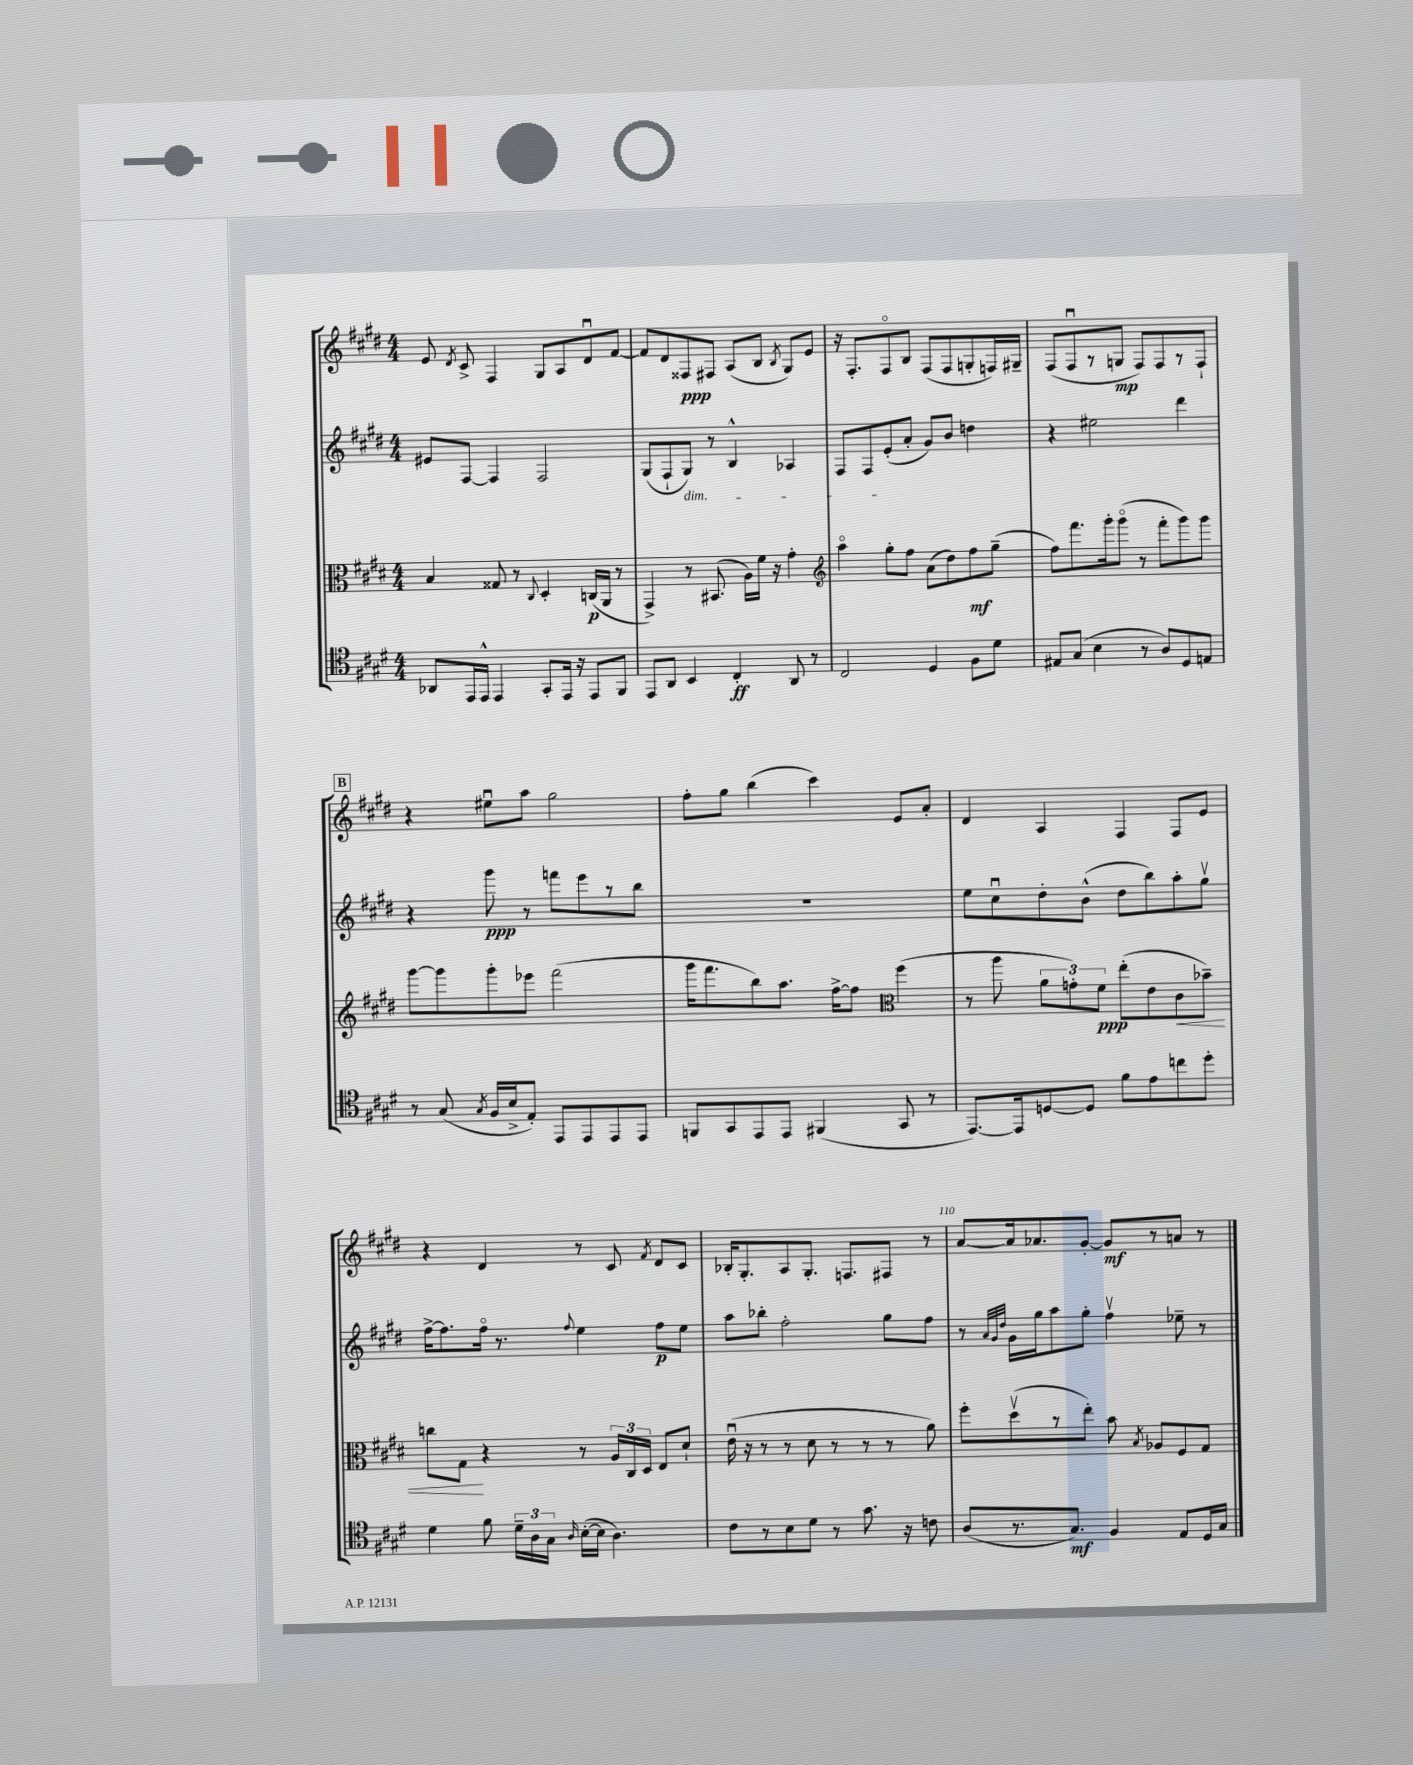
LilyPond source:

<<
\new StaffGroup <<
\new Staff = "s0" {
    \clef treble \key e \major \numericTimeSignature \time 4/4
    \autoBeamOff e'8 \acciaccatura { dis'8 } cis'8-> fis4 gis8[ a8 dis'8\downbow fis'8]~ |
    fis'8[ dis'8 fisis8\ppp fis8] a8[( b8] \acciaccatura { b8 } gis8[) e'8] |
    r16 fis8.[-. fis8\flageolet b8] fis8[( fis8 g8-. f16) gis16]-- |
    fis8[( fis8\downbow r8 g8]\mp fis8[) fis8 r8 fis8]-! |
    \mark \markup { \box "B" } r4 eis''8[\downbow a''8] gis''2 |
    fis''8[-. gis''8] b''4( cis'''4) e'8[ a'8]-. |
    dis'4 a4 fis4 fis8[ e'8] |
    r4 dis'4 r8 cis'8 \acciaccatura { fis'8 } dis'8[ cis'8] |
    bes16[-. gis8.-. a8 gis8.]-. f8.[ fis8] r8 |
    a'8[~ a'16 aes'8. gis'8]~-. gis'8[\mf r8 a'8] r8 \bar "|." |
}
\new Staff = "s1" {
    \clef treble \key e \major \numericTimeSignature \time 4/4
    \autoBeamOff eis'8[ fis8]~ fis4 fis2 |
    gis8[( fis8-! gis8]\dim) r8 b4-^ aes4 |
    fis8[ fis8 e'8-.\!( a'8]-. gis'8[) b'8] d''4 |
    r4 eis''2 dis'''4 |
    \mark \markup { \box "B" } r4 gis'''8\ppp r8 f'''8[ e'''8 r8 b''8] |
    R1 |
    e''8[ cis''8\downbow dis''8-. b'8]-^( dis''8[ b''8) a''8-. gis''8]\upbow |
    fis''16[~-> fis''8. fis''16]\flageolet r8. \appoggiatura { fis''8 } e''4 fis''8[\p e''8] |
    a''8[ bes''8]-. fis''2-. gis''8[ fis''8] |
    r8 \grace { a'32[ gis'32 dis''32] } gis'16[ gis''16 a''8 gis''8]-. fis''4\upbow ees''8-- r8 \bar "|." |
}
\new Staff = "s2" {
    \clef alto \key e \major \numericTimeSignature \time 4/4
    \autoBeamOff b4 gisis8 r8 \appoggiatura { cis8 } dis4-. c16[\p( a,16] r8 |
    gis,4->) r8 bis,8.( a16[) fis'16] r16 gis'4-. |
    \clef treble a''4\flageolet gis''8[-. fis''8] a'8[( dis''8) fis''8\mf gis''8]--( |
    fis''8[) fis'''8. gis'''16-. gis'''8]\flageolet( r8 fis'''8[-. gis'''8) gis'''8] |
    \mark \markup { \box "B" } gis'''8[~ gis'''8 gis'''8-. ees'''8] fis'''2( |
    gis'''16[ fis'''8. b''8) a''8.] fis''16[~-> fis''8] \clef alto fis''4( |
    r8 a''8 \tuplet 3/2 { a'8[ g'8-.) fis'8]\ppp } e''8[-.( e'8 cis'8\< bes'8]--) |
    c''8[ gis8]\! r4 r8 \tuplet 3/2 { a16[ cis16 dis16] } e8[ dis'8]-! |
    e'16\downbow( r16 r8 r8 dis'8 r8 r8 r8 a'8) |
    fis''8[-. dis''8\upbow( r8 e''8]-.) b'8 \acciaccatura { b8 } aes8[ fis8 gis8] \bar "|." |
}
\new Staff = "s3" {
    \clef tenor \key e \major \numericTimeSignature \time 4/4
    \autoBeamOff aes,8[ e,16 e,16]-^ e,4 gis,8[-. e,16] r16 e,8[ fis,8] |
    e,8[ a,8] b,4 cis4-.\ff a,8 r8 |
    cis2 dis4 fis8[ dis'8] |
    eis8[ gis8]( b4 r8 a8[) dis8 e8] |
    \mark \markup { \box "B" } r8 gis8( \acciaccatura { gis8 } fis16[ b16-> e8]-.) e,8[ e,8 e,8 e,8] |
    f,8[ gis,8 e,8 e,8] fis,4( gis,8 r8 |
    e,8.[~) e,16 d8~ d8] fis'8[ e'8 c''8 dis''8]-. |
    dis'4 fis'8 \tuplet 3/2 { dis'16[-- a16 gis16] } \grace { a16 } b16[~-.( b16] a4.) |
    cis'8[ r8 b8 dis'8] r8 gis'8. r16 c'8 |
    a8[( r8. gis8.]\mf) fis4 e8[ dis16 gis16] \bar "|." |
}
>>
>>
\layout { \context { \Score currentBarNumber = #101 \override BarNumber.break-visibility = ##(#f #t #t) barNumberVisibility = #(every-nth-bar-number-visible 5) } }
